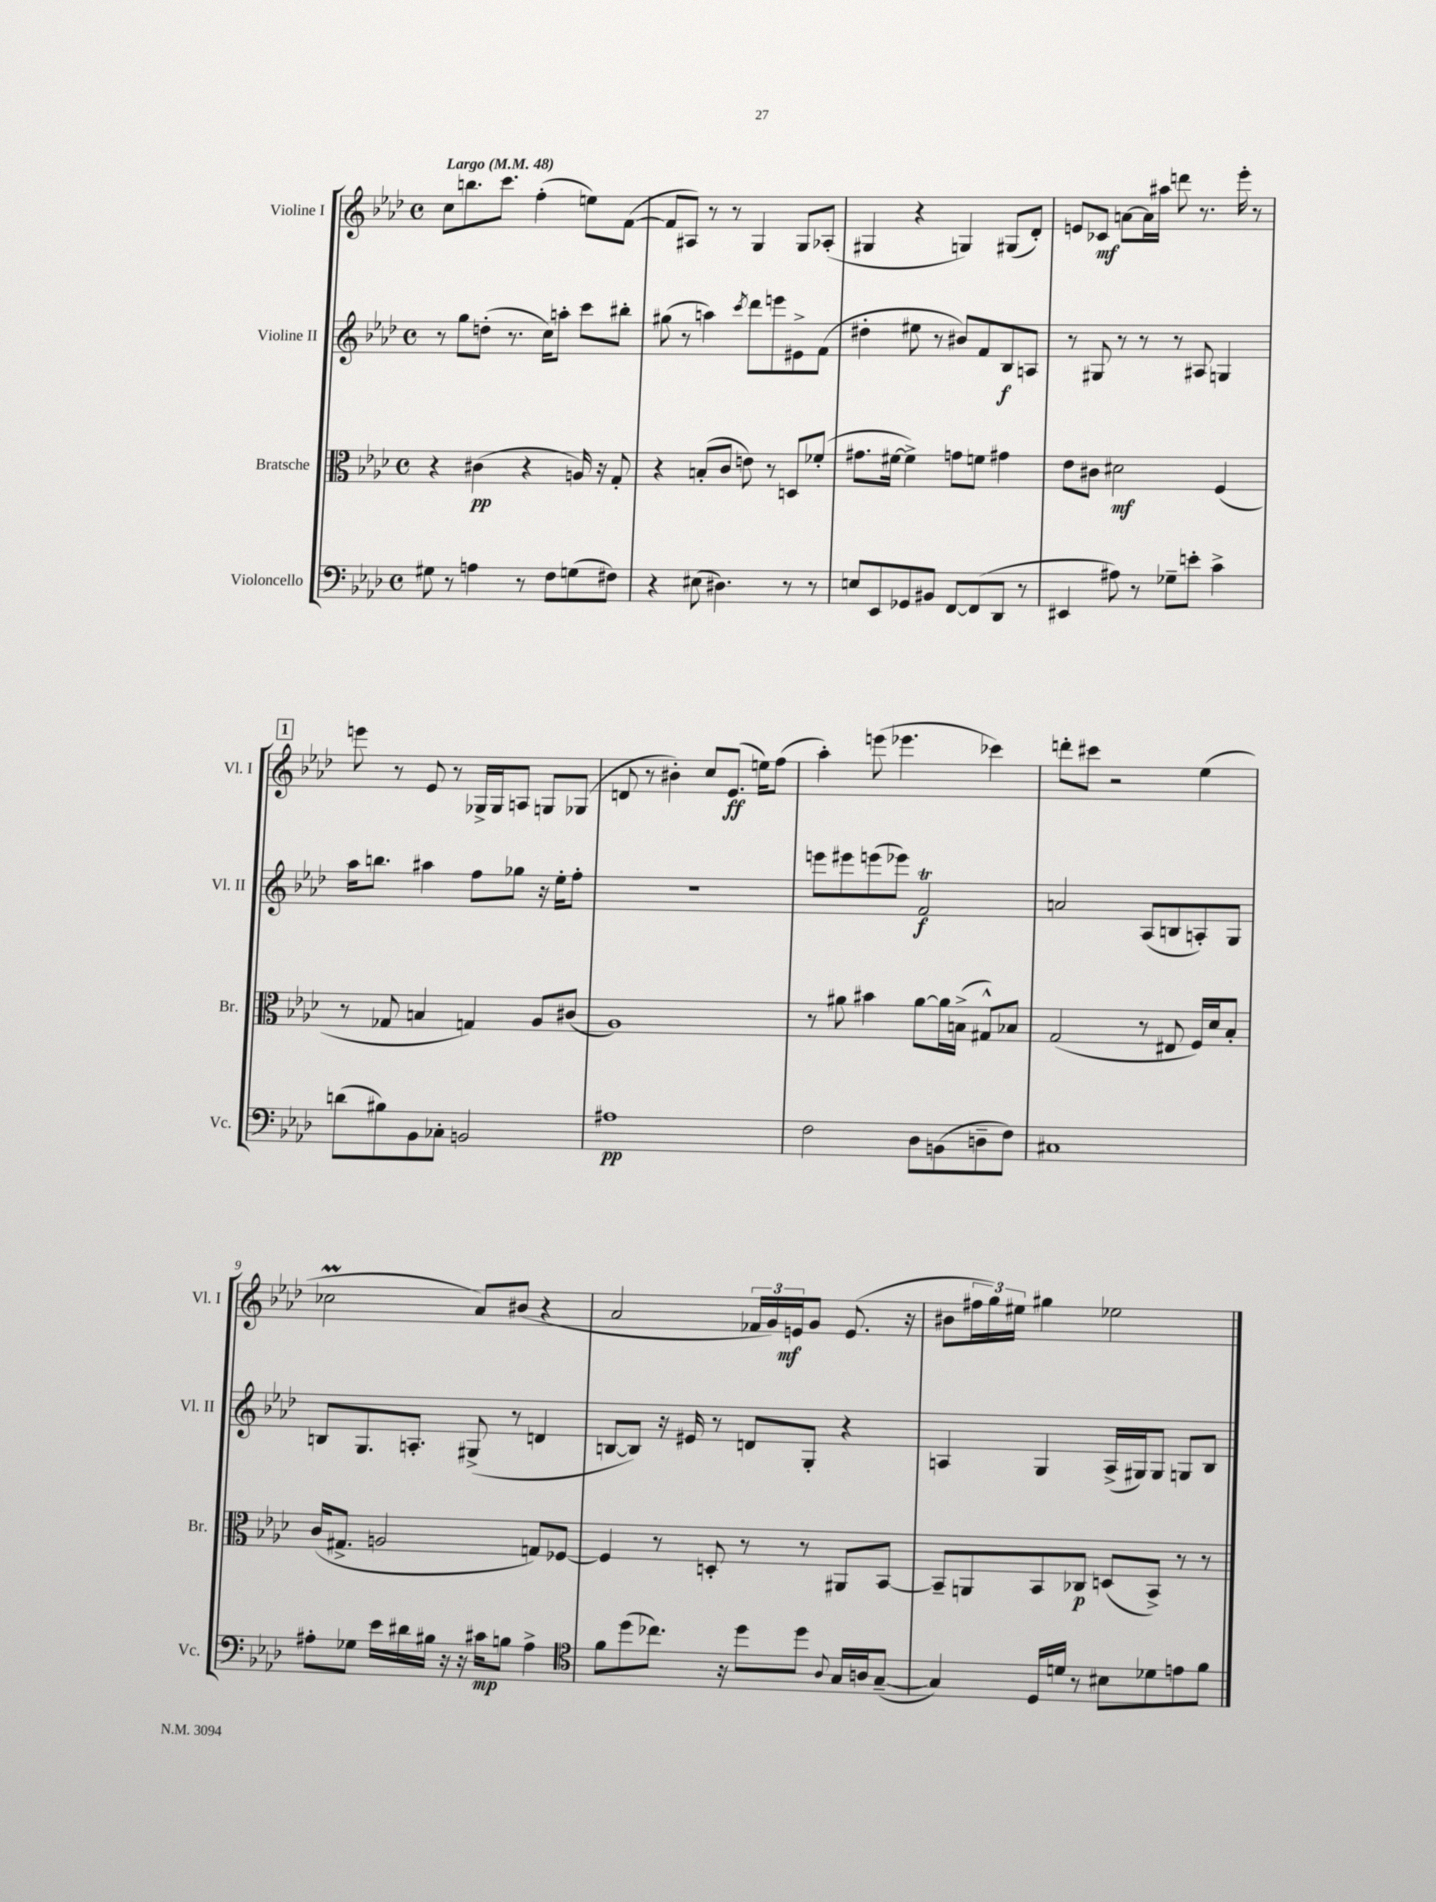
<<
\new StaffGroup <<
\new Staff = "s0" \with { instrumentName = "Violine I" shortInstrumentName = "Vl. I" } {
    \clef treble \key aes \major \defaultTimeSignature \time 4/4 \tempo "Largo" 4 = 48
    c''8 b''8. c'''8. f''4-.( e''8) f'8~( |
    f'8 ais8) r8 r8 g4 g8 aes8-.( |
    gis4 r4 g4) gis8( des'8-.) |
    e'8 ces'8\mf a'8~ a'16 ais''16 d'''8 r8. ees'''16-. r8 |
    \mark \markup { \box "1" } e'''8 r8 ees'8 r8 ges16-> ges16 a8 g8 ges8( |
    d'8 r8 bis'4-.) c''8 ees'8.\ff( e''16) f''8( |
    aes''4-.) e'''8( ees'''4. ces'''4) |
    d'''8-. cis'''8 r2 ees''4( |
    ces''2\prall aes'8) bis'8( r4 |
    aes'2 \tuplet 3/2 { fes'16 g'16) e'16\mf } g'8 e'8.( r16 |
    bis'8 \tuplet 3/2 { fis''16 g''16) eis''16 } gis''4 ees''2 \bar "|." |
}
\new Staff = "s1" \with { instrumentName = "Violine II" shortInstrumentName = "Vl. II" } {
    \clef treble \key aes \major \defaultTimeSignature \time 4/4
    r8 g''8 d''8-.( r8. c''16) a''8-. c'''8 bis''8-. |
    gis''8( r8 a''4) \acciaccatura { c'''8 } des'''8 e'''8 eis'8-> f'8( |
    dis''4-. eis''8 r8 bis'8) f'8 bes8\f a8 |
    r8 gis8 r8 r8 r8 ais8 g4 |
    \mark \markup { \box "1" } aes''16 b''8. ais''4 f''8 ges''8 r16 ees''16-. f''8-. |
    R1 |
    e'''8 eis'''8 e'''8( ees'''8) f'2\trill\f |
    a'2 aes8( b8 a8-.) g8 |
    b8 g8. a8.-. gis8->( r8 d'4 |
    b8~ b8) r16 eis'16 r8 d'8 g8-. r4 |
    a4 g4 a16->( gis16) gis8 g8 bes8 \bar "|." |
}
\new Staff = "s2" \with { instrumentName = "Bratsche" shortInstrumentName = "Br." } {
    \clef alto \key aes \major \defaultTimeSignature \time 4/4
    r4 cis'4\pp( r4 a16) r16 g8-. |
    r4 b8-.( c'8 e'8) r8 d8 fes'8-.( |
    gis'8. fis'16~ fis'4->) g'8 f'8 gis'4 |
    ees'8 cis'8 dis'2\mf f4( |
    \mark \markup { \box "1" } r8 ges8 b4 g4) aes8 cis'8( |
    aes1) |
    r8 ais'8 bis'4 ais'8~ ais'16 b16->( gis8-^) bes8 |
    g2( r8 eis8 f16) des'16 bes8-. |
    c'16( gis8.-> a2 g8) fes8~ |
    fes4 r8 d8-. r8 r8 ais,8 bes,8~ |
    bes,8-- a,8 bes,8 ces8\p d8( bes,8->) r8 r8 \bar "|." |
}
\new Staff = "s3" \with { instrumentName = "Violoncello" shortInstrumentName = "Vc." } {
    \clef bass \key aes \major \defaultTimeSignature \time 4/4
    gis8 r8 a4 r8 f8 g8( fis8) |
    r4 eis8( dis4.) r8 r8 |
    e8 ees,8 ges,8 bis,8 f,8~ f,8( des,8 r8 |
    eis,4 ais8) r8 ges8-- e'8-. c'4-> |
    \mark \markup { \box "1" } d'8( bis8) bes,8 ces8-. b,2 |
    ais1\pp |
    f2 des8 b,8( d8-- f8) |
    cis1 |
    ais8-. ges8 ees'16 dis'16 bis16 r16 r16 cis'16\mp b8 ais4-> |
    \clef tenor f'8 des''8( ces''8.) r16 des''8 des''8 \appoggiatura { aes8 } g16 a16 g8~--( |
    g4) des16 d'16 r8 bis8 des'8 e'8 f'8 \bar "|." |
}
>>
>>
